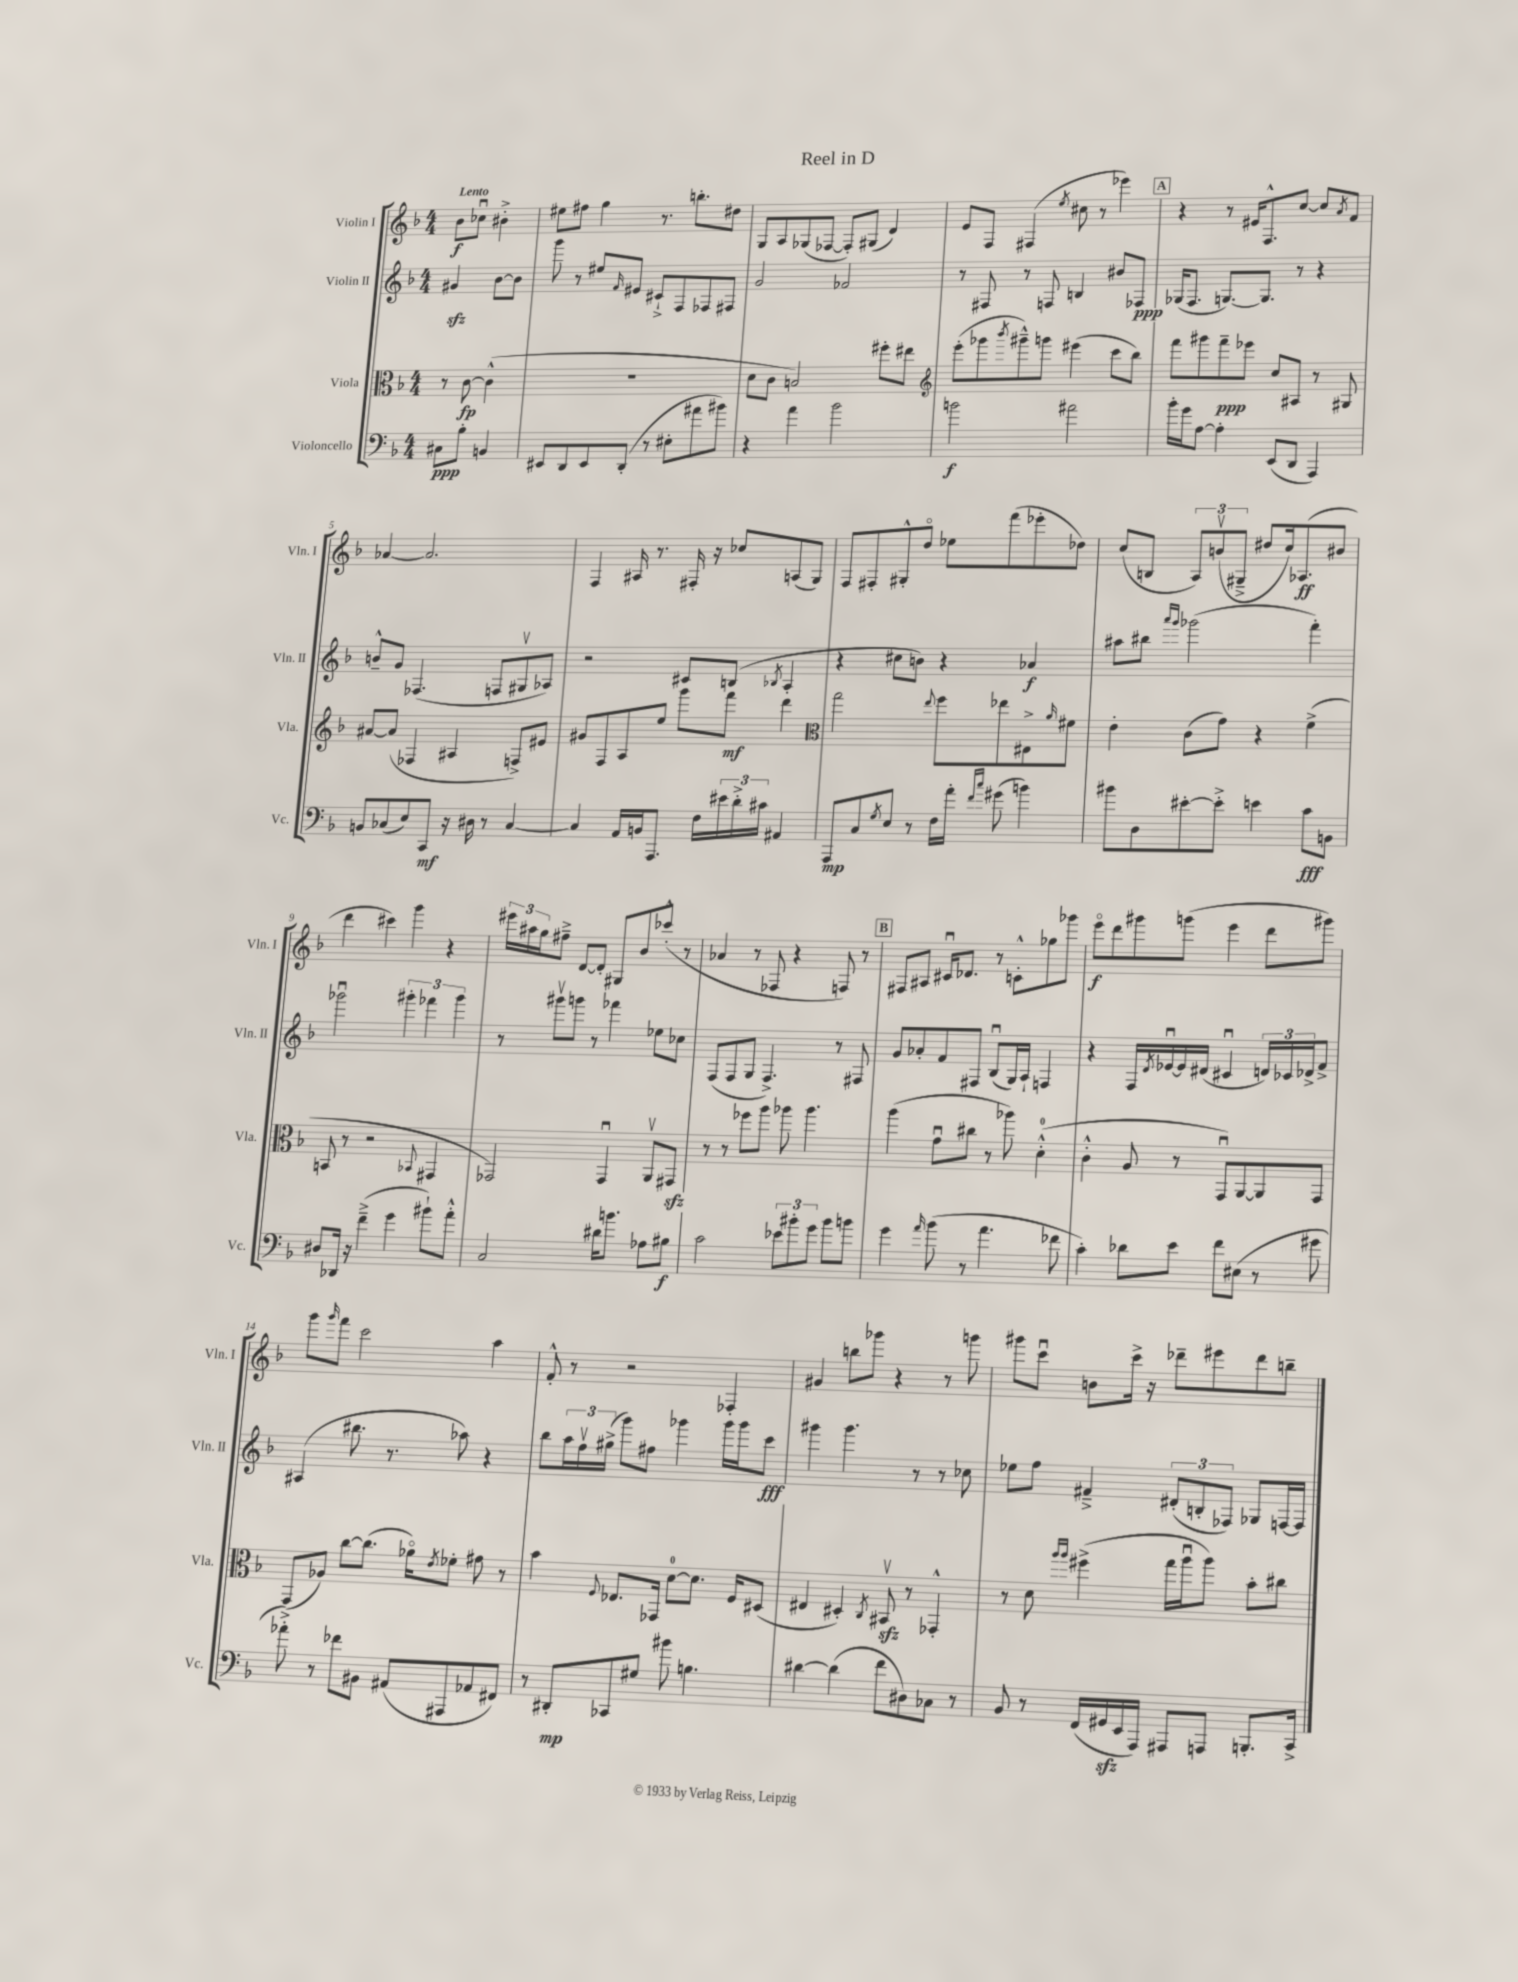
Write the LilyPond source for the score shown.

\header { title = "Reel in D" }
<<
\new StaffGroup <<
\new Staff = "s0" \with { instrumentName = "Violin I" shortInstrumentName = "Vln. I" } {
    \clef treble \key f \major \numericTimeSignature \time 4/4 \partial 2 \tempo "Lento"
    bes'8\f ces''8\downbow bis'4-.-> |
    eis''8 fis''8 g''4 r8. b''8.-. dis''8 |
    g8 a8 ges8( fes8~ fes8-.) gis8( d'4) |
    e'8 f8 fis4( \acciaccatura { e''8 } cis''8 r8 ees'''4) |
    \mark \markup { \box "A" } r4 r8 eis'16 f8.-^ c''8~ c''8 \acciaccatura { a'8 } f'8 |
    aes'4~ aes'2. |
    f4 ais16 r8. fis16-. r16 ces''8 a8( g8) |
    f8 fis8-. gis8-.-^ d''8\flageolet ees''8 f'''8( ees'''8-. des''8) |
    c''8( b8 \tuplet 3/2 { a8) b'8\upbow( gis8---> } dis''8 c''16) aes8.\ff( bis'8 |
    d'''4 cis'''4) g'''4 r4 |
    \tuplet 3/2 { eis'''16 ais''16 g''16 } fis''8---> d'8~ d'8-. gis8 bes'8 ces'''8-.-^( r8 |
    aes'4 r8 fes8 r4 f8) r8 |
    \mark \markup { \box "B" } fis8 ais8 cis'16\downbow des'8. r8 c'8-.-^ ges''8 ges'''8 |
    e'''8\flageolet\f d'''8 gis'''8 g'''8( e'''4 d'''8 gis'''8) |
    g'''8 \grace { g'''16 } f'''8 c'''2 a''4 |
    f'8-.-^ r8 r2 fes4-. |
    gis'4 b''8 ges'''8 r4 r8 g'''8 |
    gis'''8 c'''8\downbow b'8 c'''16-> r16 des'''8-- eis'''8 des'''8 b''8-- \bar "|." |
}
\new Staff = "s1" \with { instrumentName = "Violin II" shortInstrumentName = "Vln. II" } {
    \clef treble \key f \major \numericTimeSignature \time 4/4 \partial 2
    gis'4\sfz bes'8~ bes'8 |
    g'''8 r8 eis''8 \grace { f'16 } eis'8 cis'8-!-> f8 fes8 fis8 |
    g'2 fes'2 |
    r8 fis8 r8 f8 b4 bis'8 fes8\ppp |
    \mark \markup { \box "A" } ges16( f8. g8.~) g8. r8 r4 |
    b'8---^ g'8 fes4.( f8 gis8\upbow aes8) |
    r2 cis'8 b8( \acciaccatura { bes8 } a4-. |
    r4 cis''8 b'8) r4 aes'4\f |
    ais''8 bis''8 \grace { a'''16 g'''16 } ges'''2( f'''4-.) |
    ges'''2\downbow \tuplet 3/2 { gis'''4-. fes'''4 gis'''4 } |
    r8 gis'''8\upbow g'''8 r8 fes'''4 ees''8 ces''8 |
    f8( f8 g8 f4.->) r8 fis8 |
    \mark \markup { \box "B" } g'8 aes'8-. f'8 fis8 bes8\downbow( g16) a16-! f4 |
    r4 f16 \acciaccatura { d'8 } ees'16~\downbow ees'16 dis'16( cis'4\downbow \tuplet 3/2 { d'16) ces'16 des'16-> } f'8-> |
    ais4( bis''8. r8. aes''8) r4 |
    bes''8 \tuplet 3/2 { a''16 f''16\upbow gis''16->( } g'''8) fis''8 ges'''4 ges'''16 ges'''16 c'''8\fff |
    gis'''4 gis'''4. r8 r8 ces''8 |
    ees''8 f''8 fis'4---> \tuplet 3/2 { dis'8-.( b8-. fes8) } ges8 f16~ f16 \bar "|." |
}
\new Staff = "s2" \with { instrumentName = "Viola" shortInstrumentName = "Vla." } {
    \clef alto \key f \major \numericTimeSignature \time 4/4 \partial 2
    r8 c'8~\fp c'4-^( |
    R1 |
    d'8 c'8 b2) fis''8-. eis''8 |
    \clef treble e'''8-.( ges'''8 \acciaccatura { bes'''8 } gis'''8---^) g'''8 eis'''4( c'''8 bes''8) |
    \mark \markup { \box "A" } f'''8 gis'''8 f'''8--\ppp ees'''8 c''8 ais8 r8 gis8 |
    ais'8~ ais'8( fes4 ais4 f8->) eis'8 |
    gis'8 f8 a8 e''8 g'''8 f'''8\mf d'''4 |
    \clef alto g''2 \appoggiatura { e''8 } f''8 ees''8 eis8-> \grace { a'16 } fis'8 |
    e'4-. c'8( g'8) r4 f'4->( |
    b,8 r8 r2 \appoggiatura { bes,8 } gis,4 |
    ges,2) ges,4\downbow a,8\upbow gis,8\sfz |
    r8 r8 fes''8 a''8 aes''8 aes''4. |
    \mark \markup { \box "B" } a''4( g'8\downbow cis''8 r8 aes''8) d'4-0-.-^( |
    c'4-.-^ a8 r8 g,8\downbow) a,8~ a,8 g,8 |
    g,8( aes8) c''8~ c''8.( aes'16\flageolet) \acciaccatura { e'8 } fes'8-. gis'8 r8 |
    bes'4 \appoggiatura { f8 } ees8. ges,16 d'8-0~ d'8. f16 dis8( |
    eis4 dis4-.) \acciaccatura { c8 } bis,8\upbow\sfz r8 ges,4-.-^ |
    r8 d'8 \grace { a''16 a''16 } fis''4->( g''16 a''16\downbow a''8) bes'8-. cis''8 \bar "|." |
}
\new Staff = "s3" \with { instrumentName = "Violoncello" shortInstrumentName = "Vc." } {
    \clef bass \key f \major \numericTimeSignature \time 4/4 \partial 2
    cis8\ppp bes8-. b,4 |
    eis,8 d,8 eis,8 d,8-.( r8 eis8-. ais'8 bis'8) |
    r4 a'4 bes'2 |
    b'2\f ais'2 |
    \mark \markup { \box "A" } bes'16-. g'16 a8~ a4-. e,8( d,8 a,,4) |
    b,8 ces8( e8) c,8\mf r16 dis16 r8 ces4~ |
    ces4 a,16 b,16 a,,8. f16 \tuplet 3/2 { eis'16 d'16-.-> cis'16 } ais,4 |
    a,,8\mp c8 \acciaccatura { g8 } e8 r8 f16 a'16-. \grace { f'16 c''16 } gis'8( b'4) |
    bis'8 d8 eis'8~-. eis'8-.-> e'4 c'8\fff b,8 |
    dis8 des,16 r16 f'4--->( g'4 bis'8-!) a'8-.-^ |
    c2 dis'16 b'8. aes8 bis8\f |
    c'2 \tuplet 3/2 { ees'8 bis'8-. g'8 } bis'8 b'8 |
    \mark \markup { \box "B" } g'4 \grace { a'16 } bes'8( r8 a'4. fes'8 |
    c'4-.) des'8 e'8 f'8 eis8( r8 gis'8 |
    aes'8-.->) r8 fes'8 bis,8 ais,8( ais,,8 aes,8 fis,8) |
    r8 dis,8-.\mp ces,8 gis8 bis'8 b4. |
    dis'4~ dis'4( f'8 dis8) ces8 r8 |
    bes,8 r8 f,16( gis,16\sfz e,16 a,,16) ais,,8 a,,8 b,,8.-. c,16-> \bar "|." |
}
>>
>>
